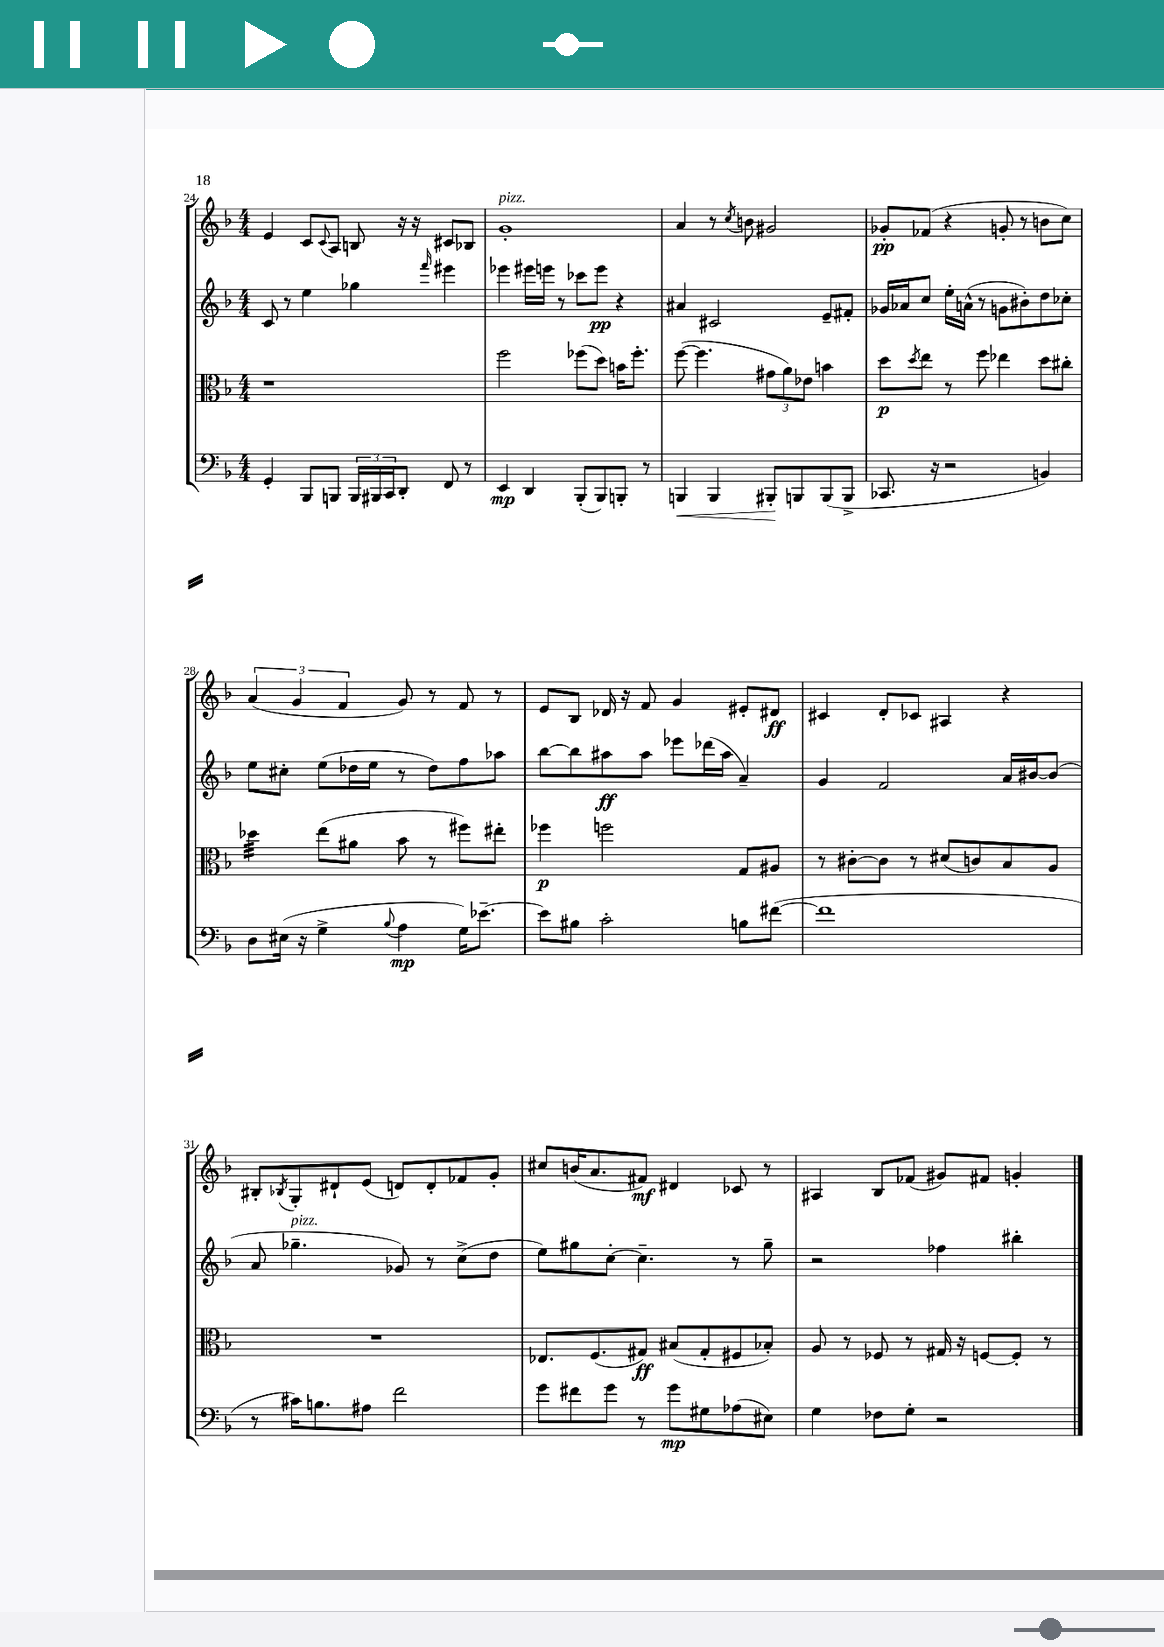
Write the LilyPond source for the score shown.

<<
\new StaffGroup <<
\new Staff = "s0" {
    \clef treble \key f \major \numericTimeSignature \time 4/4
    e'4 c'8 \appoggiatura { c'8 } a8 b8 r16 r16 cis'8 bes8 |
    g'1-.^\markup { \italic "pizz." } |
    a'4 r8 \acciaccatura { c''8 } b'8 gis'2 |
    ges'8-.\pp fes'8( r4 g'8-. r8 b'8 c''8) |
    \tuplet 3/2 { a'4( g'4 f'4 } g'8) r8 f'8 r8 |
    e'8 bes8 des'16 r16 f'8 g'4 eis'8-. dis'8\ff |
    cis'4 d'8-. ces'8 ais4 r4 |
    bis8-. \acciaccatura { bes8 } g8-. dis'8-! e'8( d'8) d'8-. fes'8 g'8-. |
    cis''8 b'16( a'8. fis'8\mf) dis'4 ces'8 r8 |
    ais4 bes8 fes'8( gis'8) fis'8 g'4-. \bar "|." |
}
\new Staff = "s1" {
    \clef treble \key f \major \numericTimeSignature \time 4/4
    c'8 r8 e''4 ges''4 \grace { f'''16 } eis'''4 |
    ees'''4 eis'''16 e'''16 r8 ces'''8 e'''8\pp r4 |
    ais'4 cis'2 e'8-- fis'8-. |
    ges'16 aes'16 c''8 e''16-. a'16-^( r8 g'8 bis'8-.) d''8 ces''8-. |
    e''8 cis''8-. e''8( des''16 e''16 r8 des''8) f''8 aes''8 |
    bes''8~ bes''8 ais''8\ff ais''8 ees'''8 des'''16( ais''16 a'4--) |
    g'4 f'2 a'16 bis'16~ bis'8( |
    a'8 ges''4.--^\markup { \italic "pizz." } ges'8) r8 c''8->( d''8 |
    e''8) gis''8 c''8~-. c''4.-- r8 gis''8-- |
    r2 fes''4 bis''4-. \bar "|." |
}
\new Staff = "s2" {
    \clef alto \key f \major \numericTimeSignature \time 4/4
    r1 |
    f''2 fes''8( d''8) b'16 fes''8.-. |
    f''8~( f''4. \tuplet 3/2 { gis'8 a'8) ees'8 } b'4 |
    d''8\p \acciaccatura { d''8 } e''8 r8 f''8 ees''4 d''8 cis''8-. |
    des''4:32 e''8( ais'8 bes'8 r8 fis''8) eis''8-. |
    fes''4\p f''2 g8 ais8 |
    r8 cis'8~-. cis'8 r8 dis'8( c'8) bes8 a8 |
    R1 |
    ees8. f8.( gis8\ff) bis8( gis8-. fis8 bes8-.) |
    a8 r8 fes8 r8 gis16 r16 f8~ f8-. r8 \bar "|." |
}
\new Staff = "s3" {
    \clef bass \key f \major \numericTimeSignature \time 4/4
    g,4-. bes,,8 b,,8 \tuplet 3/2 { b,,16 bis,,16 c,16 } d,8-. f,8 r8 |
    e,4\mp d,4 bes,,8-.( bes,,8) b,,8-. r8 |
    b,,4\< b,,4 bis,,8-.\! b,,8 b,,8( b,,8-> |
    ces,8. r16 r2 b,4) |
    d8 eis16( r16 g4-> \appoggiatura { bes8 } a4\mp g16) ees'8.~-- |
    ees'8 bis8 c'2-. b8 fis'8~( |
    fis'1 |
    r8 cis'16) b8. ais8 f'2 |
    g'8 fis'8 g'8 r8 g'8\mp gis8 aes8( eis8) |
    g4 fes8 g8-. r2 \bar "|." |
}
>>
>>
\layout { \context { \Score currentBarNumber = #24 } }
